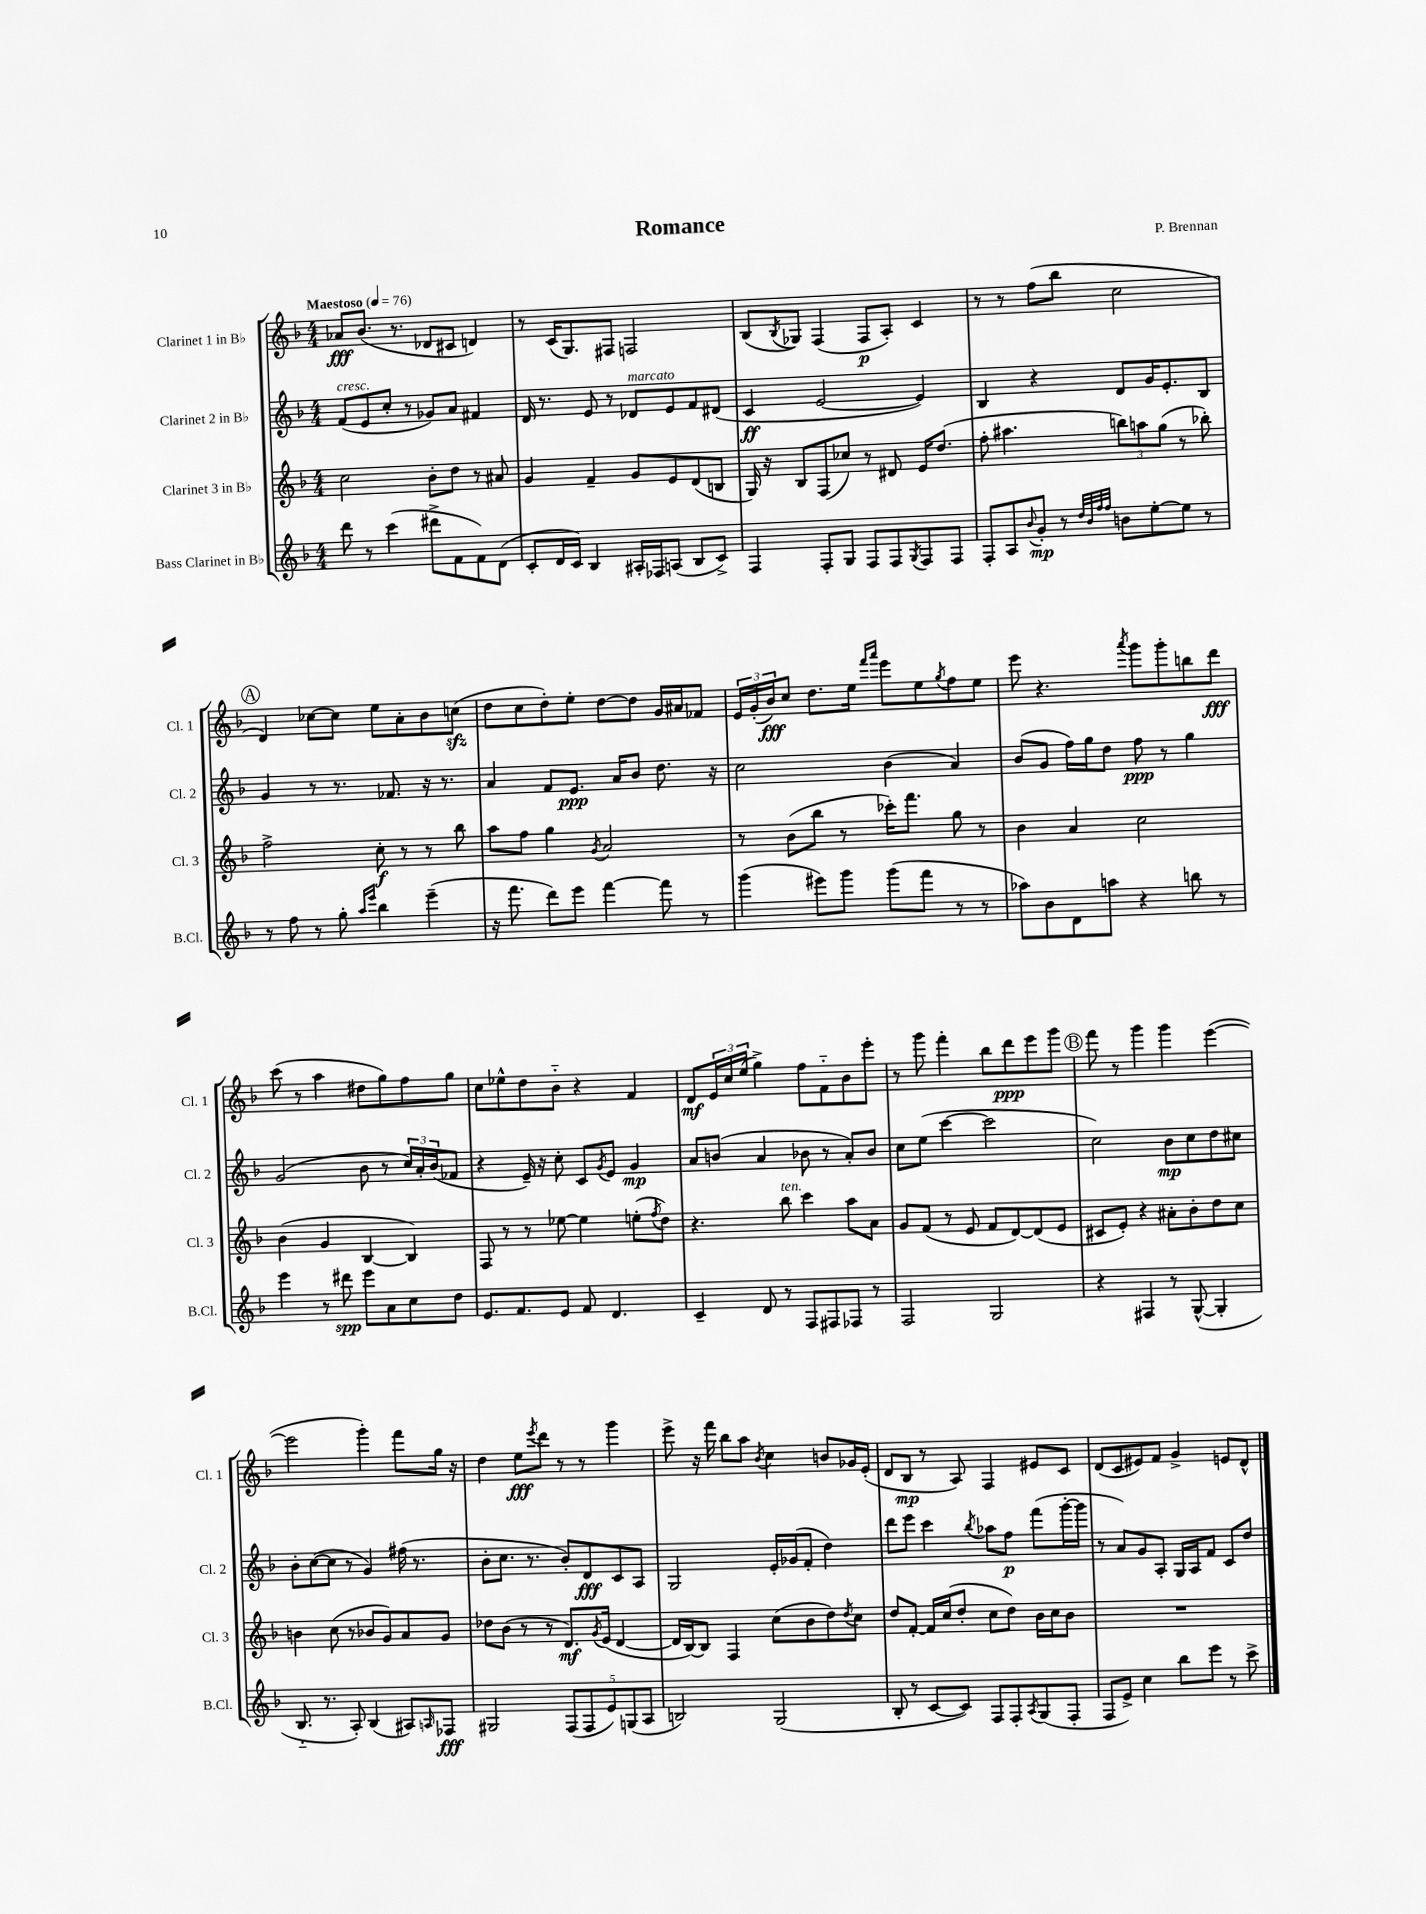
\header { title = "Romance" composer = "P. Brennan" }
<<
\new StaffGroup <<
\new Staff = "s0" \with { instrumentName = "Clarinet 1 in Bb" shortInstrumentName = "Cl. 1" } {
    \clef treble \key f \major \numericTimeSignature \time 4/4 \tempo "Maestoso" 4 = 76
    aes'8\fff bes'8.( r8. des'8 cis'8 d'4) |
    r8 c'16( g8.) fis8 f2 |
    bes8( \acciaccatura { bes8 } ges8) f4( f8\p a8-.) c'4 |
    r8 r8 f''8( bes''8 c''2 |
    \mark \markup { \circle "A" } d'4) ces''8~ ces''8 e''8 a'8-. bes'8 c''8\sfz( |
    d''8 c''8 d''8-.) e''8-. d''8~ d''8 g'16 ais'16 fes'8 |
    \tuplet 3/2 { e'16 g'16-.( bes'16\fff) } c''8 d''8. e''16 \grace { f'''16 a'''16 } e'''8 e''8 \acciaccatura { g''8 } f''8 e''8 |
    e'''8 r4. \acciaccatura { a'''8 } g'''8 g'''8-. b''8 d'''8\fff |
    c'''8( r8 a''4 dis''8 g''8) f''8 g''8 |
    c''8 ees''8-^ d''8 bes'8-_ r4 f'4 |
    d'8\mf \tuplet 3/2 { e'16 c''16 e''16( } g''4->) f''8 f'8-_ bes'8 e'''8-. |
    r8 g'''8 f'''4-. bes''8 d'''8\ppp e'''8 g'''8 |
    \mark \markup { \circle "B" } f'''8 r8 g'''4 g'''4 e'''4~( |
    e'''2 g'''4-.) f'''8 g''16 r16 |
    d''4 e''8\fff \acciaccatura { e'''8 } d'''8 r8 r8 g'''4 |
    e'''8-> r16 f'''16 bes''8 a''8 \acciaccatura { bes'8 } c''4 b'8 ges'16 e'16-.( |
    d'8 bes8\mp r8 a8) f4 eis'8 c'8 |
    d'8( c'8 eis'8) f'8 g'4-> e'8 d'8-^ \bar "|." |
}
\new Staff = "s1" \with { instrumentName = "Clarinet 2 in Bb" shortInstrumentName = "Cl. 2" } {
    \clef treble \key f \major \numericTimeSignature \time 4/4
    f'8^\markup { \italic "cresc." }( e'8 c''8-. r8 ges'8) a'8 fis'4 |
    d'16 r8. e'8 r8 des'8^\markup { \italic "marcato" } e'8 f'8 dis'8( |
    c'4\ff e'2~ e'4) |
    bes4 r4 d'8 g'16 e'8.-. bes8 |
    \mark \markup { \circle "A" } g'4 r8 r8. fes'8. r16 r8. |
    a'4 f'8 e'8.\ppp a'16 bes'8 d''8. r16 |
    c''2 bes'4( a'4) |
    bes'8( g'8 f''16) g''16 d''8 f''8\ppp r8 g''4 |
    g'2( bes'8 r8 \tuplet 3/2 { c''16) a'16-. bes'16( } fes'8 |
    r4 e'16--) r16 c''8-. c'8 \acciaccatura { g'8 } e'8 g'4\mp |
    a'8 b'8( a'4 bes'8 r8 a'8-.) bes'8 |
    c''8 e''8( c'''4~ c'''2 |
    \mark \markup { \circle "B" } c''2) bes'8\mp c''8 d''8 cis''8 |
    bes'8-. c''8~( c''8 r8 g'4) fis''16( r8. |
    bes'8-. c''8. r8. bes'8-.) d'8\fff c'8 a8 |
    g2 e'16-. ges'16( f'8-. d''4) |
    d'''8 e'''8 c'''4 \acciaccatura { bes''8 } aes''8 f''8\p f'''8( g'''16~-. g'''16 |
    r8 a'8) g'8 a8-. g16 a16 f'8 c'8 d''8 \bar "|." |
}
\new Staff = "s2" \with { instrumentName = "Clarinet 3 in Bb" shortInstrumentName = "Cl. 3" } {
    \clef treble \key f \major \numericTimeSignature \time 4/4
    c''2 bes'8-. d''8 r8 ais'8 |
    g'4 f'4-- g'8 e'8 d'8( b8 |
    g16) r16 bes8 f8( ces''8) r8 dis'8 e'16 d''8.( |
    f''8-. ais''4. \tuplet 3/2 { b''8) a''8 g''8( } r8 bes''8-.) |
    \mark \markup { \circle "A" } f''2-> c''8-.\f r8 r8 bes''8 |
    a''8 f''8 g''4 \acciaccatura { g'8 } a'2 |
    r8 bes'8( bes''8 r8 ces'''16-.) f'''8. g''8 r8 |
    bes'4 a'4 c''2 |
    bes'4( g'4 bes4~ bes4) |
    f8 r8 r8 ees''8~ ees''4 e''8-.( \acciaccatura { f''8 } d''8) |
    r4. bes''8^\markup { \italic "ten." } c'''4 a''8 a'8 |
    g'8 f'8( r8 e'8 f'8 d'8~) d'8( e'8 |
    \mark \markup { \circle "B" } cis'8 e'8-.) r4 ais'8-. bes'8-. d''8 c''8 |
    b'4 c''8( r8 bes'8 g'8) a'8 g'8 |
    des''8 bes'8( r8 r8 d'8.\mf) \acciaccatura { g'8 } e'16( d'4~ |
    d'16 bes16~) bes8 f4 c''8( bes'8 d''8) \acciaccatura { d''8 } c''8 |
    d''8 f'8~-. f'16 c''16( d''8-. c''8 d''8) bes'16 c''16 bes'8 |
    R1 \bar "|." |
}
\new Staff = "s3" \with { instrumentName = "Bass Clarinet in Bb" shortInstrumentName = "B.Cl." } {
    \clef treble \key f \major \numericTimeSignature \time 4/4
    d'''8 r8 c'''4( dis'''8-> f'8 f'8) d'8( |
    c'8-. d'16 c'16) bes4 ais16-. fes16 a8( bes8 c'8->) |
    f4 f8-. g8 f8 f8 \acciaccatura { g8 } f8 f8 |
    f8-. a8 \appoggiatura { bes'8 } g'8-.\mp r8 \grace { d''32 bes'32 f''32 f''32 } b'8 e''8~-. e''8 r8 |
    \mark \markup { \circle "A" } r8 f''8 r8 g''8-. \grace { a''16 e'''16 } bes''4 e'''4--( |
    r16 f'''8. d'''8) e'''8 f'''4~ f'''8 r8 |
    g'''4( eis'''8) g'''8 g'''8( f'''8 r8 r8 |
    aes''8) bes'8 d'8 a''8 r4 b''8 r8 |
    e'''4 r8 dis'''8\spp e'''8 a'8 c''8 d''8 |
    e'8. f'8. e'8 f'8 d'4. |
    c'4-- d'8 r8 f8 fis8 fes8 r8 |
    f2 g2 |
    \mark \markup { \circle "B" } r4 fis4 r8 g8~-^( g4-. |
    bes8.-_ r8. a8-.) bes4( ais8) \grace { a16 } fes8\fff |
    gis2 \tuplet 5/4 { f8( f8 e'8) g8( a8 } |
    b2) g2( |
    bes8-. r8 c'8~ c'8) f8 f8-. \acciaccatura { a8 } g8( f8-. |
    f8 e'8->) c''4 bes''8 e'''8 r8 c'''8-> \bar "|." |
}
>>
>>
\layout { \context { \Score \remove "Bar_number_engraver" } }
